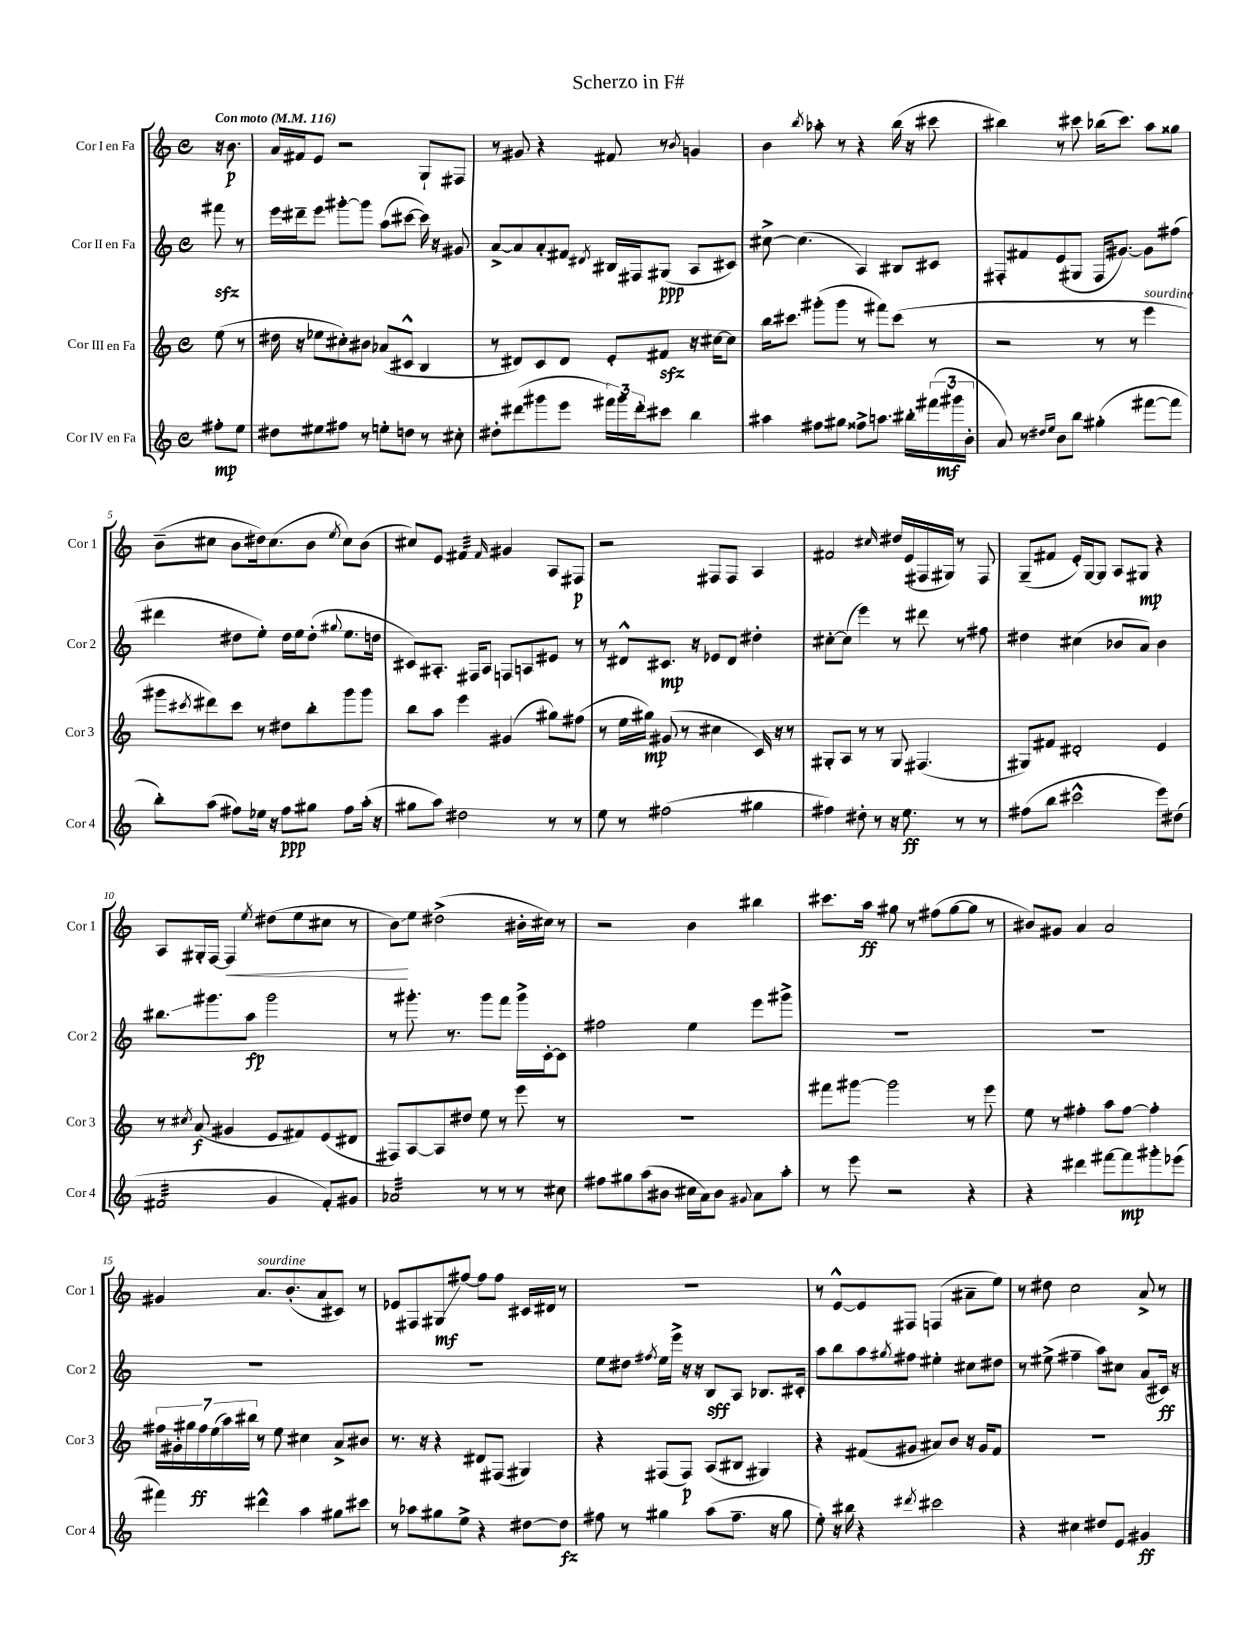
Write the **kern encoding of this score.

**kern	**kern	**kern	**kern
*staff4	*staff3	*staff2	*staff1
*clefG2	*clefG2	*clefG2	*clefG2
*k[]	*k[]	*k[]	*k[]
*M4/4	*M4/4	*M4/4	*M4/4
*met(c)	*met(c)	*met(c)	*met(c)
*MM116	*MM116	*MM116	*MM116
8ff#'\L	(8ee\	8fff#\	16r
.	.	.	8.b\
8ee\J	8r	8r	.
=	=	=	=
8dd#\L	16dd#\	16eee\LL	16a/LL
.	16r	16ddd#~\J	16f#/J
8ee#\	8ee-\L	8eee\J	8e/J
8ff#\J	8cc#'\)	[8ggg#'\L	2r
8r	8b#\J	8ggg#\]J	.
8ee'\L	(8a-/L	(8aa\L	.
8dd\J	8c#^^/J	[8ccc#\J	.
8r	4B/	16ccc#\])	8G`/L
.	.	16r	.
8cc#'\	.	8g#/	8F#/J
=	=	=	=
8dd#'\L	8r	[8a^/L	8r
(8ddd#\	8d#/L)	8a/]	8g#/
8ggg#\	8c/	8a'/	4r
8eee\J	8d#/J	8f#/J	.
.	.	8qd#/	.
24fff#\LL)	8e'/L	16B#/LL	8f#/
24ggg#\	.	.	.
.	.	16F#/J	.
24ddd#'\J	.	.	.
8ccc#\J	8f#/J	(8G#/J	8r
.	.	.	8qb/
4bb\	16r	8A/L	4g/
.	[16cc#\LK	.	.
.	8cc#\]J	8c#/J)	.
=	=	=	=
4aa#\	16bb\LK	[8cc#^\	4b\
.	8.ccc#\J	.	.
.	.	(4.cc#\]	.
.	.	.	8qbb/
8ff#\L	(8ggg#'\L	.	8aa-'\
8gg#\J	8ggg#\J	.	8r
8ff##^\L	8r	4A/)	4r
8.aa\J	8fff#\L)	.	.
.	(8ccc#\J	8B#/L	(16bb\
16bb#'\LL	.	.	16r
(24fff#\	8r	8c#/J	8ccc#\
24ggg#\	.	.	.
24b'\JJ	.	.	.
=	=	=	=
8a/)	2r	8F#'/L	4bb#\)
8r	.	8f#/	.
16qqdd#/LL	.	.	.
16qqee/JJ	.	.	.
8b\L	.	(8e/	8r
8bb\J	.	8G#/J	8ccc#\
(4gg#'\	8r	16F#/LK	(16bb-\LK
.	.	[8.g#/J)	8.ccc#\J)
.	8r	.	.
[8fff#\L	4eee\	8g#\]L	8aa\L
8fff#\]J	.	(8ff#\J	8gg##\J
=	=	=	=
8bb'\L)	8ggg#\L	4ddd#\	(8b~\L
.	8qccc#/	.	.
(8aa\J	8ddd#\)	.	8cc#\J
8ff#\L)	8ccc#\J	8dd#\L	8b\L
16ee-\Jk	8r	8ee'\J)	16dd#\k)
16r	.	.	(8.cc#\
8ff#\L	8dd#\L	16dd#\LL	.
.	.	16ee\J	.
8gg#\J	8bb'\	(8dd#'\J	8b\J
.	.	8qqgg#/	8qee/
8ff#\L	8ggg#\	8.ee\L	8cc#\L)
(16aa'\Jk	8ggg#\J	.	(8b\J
16r	.	16dd\Jk	.
=	=	=	=
8gg#\L	8bb\L	8c#/L)	8cc#/L)
8aa\J)	8aa\J	8.A#'/J	8e/J
2dd#\	4eee\	.	4f#/
.	.	16F#/LK	.
.	.	8A#/J	.
.	.	.	16qqf#/
.	(4g#/	8F/L	4g#/
.	.	8A/	.
8r	8gg#\L)	8e#/J	8A/L
8r	(8ff#\J	8r	8F#/J
=	=	=	=
8ee\	8r	8r	2r
8r	16ee\LL	8d#^^/L	.
.	16gg#\JJ)	.	.
(2ff#\	(8g#/	8.c#/J	.
.	8r	.	.
.	.	16r	.
.	4cc#\	8e-/L	8F#/L
.	.	8d#/J	8F#/J
4gg#\	16c/)	4dd#'\	4A/
.	16r	.	.
.	8r	.	.
=	=	=	=
4ff#\)	8G#'/L	[8cc#'\L	2f#/
.	8A/J	(8cc#\]J	.
8dd#'\	8r	4eee\)	.
8r	8r	.	.
.	.	.	16qqcc#/
16r	8G#/	8r	16dd#/LL
8.ee\	.	.	(16e/
.	(4.F#/	8ddd#\	16F#/
.	.	.	16G#/JJ)
8r	.	8r	8r
8r	.	8ff#\	8F#/
=	=	=	=
(8ff#\L	8G#/L)	4dd#\	(8G~/L
8bb\J	8f#/J	.	8f#/J
2ccc#^^\	2d#'/	(4cc#\	16e'/LL)
.	.	.	[16G/J
.	.	.	8G/]J
.	.	8b-/L	8A/L
.	.	8a/J)	8G#/J
8eee\L)	4e/	4b-\	4r
(8dd#\J	.	.	.
=	=	=	=
2f#/	8r	8.bb#\L	8A/L
.	8qcc#/	.	.
.	(8a/	.	16G#'/L
.	.	8.ggg#\	[16F/JJ
.	4g#/	.	4F/]
.	.	8aa\J	.
.	.	.	8qee/
4g/	8e/L	2ggg#\	(8dd#\L
.	8f#/)	.	8ee\
8f#'/L)	(8e/	.	8cc#\J
8g#/J	8d#/J	.	8r
=	=	=	=
2a-/	8F#/L)	8r	8b\L)
.	[8A/	8.ggg#'\	8ee\J
.	8A/]	.	(2dd#^\
.	.	8.r	.
.	8dd#/J	.	.
8r	8ee\	8ggg#\L	.
8r	8r	8fff\J	.
8r	8eee\	16ggg#^\LL	16b#'\LL
.	.	[16c'\J	16cc#\JJ)
8cc#\	8r	8c\]J	8r
=	=	=	=
8ff#\L	1r	2ff#\	2r
8gg#\	.	.	.
(8aa\	.	.	.
8b#\J	.	.	.
16cc#\LL	.	4ee\	4b\
16a\J)	.	.	.
8b#\J	.	.	.
8qqg#/	.	.	.
8a\L	.	8eee\L	4bb#\
8aa'\J	.	8ggg#^\J	.
=	=	=	=
8r	8fff#\L	1r	8.ccc#\L
8eee\	[8ggg#\J	.	.
.	.	.	16aa\Jk
2r	2ggg#\]	.	8gg#\
.	.	.	8r
.	.	.	(8ff#\L
.	.	.	[8gg#\
4r	8r	.	8gg#\]J
.	8eee\	.	8r
=	=	=	=
4r	8ee\	1r	8b#/L)
.	8r	.	8g#/J
4ddd#\	4ff#'\	.	4a/
[8fff#\L	8aa\L	.	2a/
8fff#\]	[8ff#\J	.	.
8ggg#'\	4ff#'\]	.	.
(8eee-\J	.	.	.
=	=	=	=
4fff#\)	28ff#\LL	1r	4g#/
.	28g#'\	.	.
.	28gg#\	.	.
.	28ff#\	.	.
.	(28ee\	.	.
.	28aa\)	.	.
.	28bb#\JJ	.	.
4ddd#^^\	8r	.	8.a/L
.	8ee\	.	.
.	.	.	(8.b'/
4aa\	4cc#\	.	.
.	.	.	8a/
8gg#\L	8a^/L	.	8c#/J)
8ccc#\J	8b#/J	.	8r
=	=	=	=
8r	8.r	1r	8e-/L
8aa-\L	.	.	8F#/
.	16r	.	.
8gg#\	4r	.	8G#/
8ee^\J	.	.	[8ff#/J
4r	8d#/L	.	8ff#\]L
.	(8F#/J	.	8ff#\J
[8dd#\L	4G#/)	.	16c#/LL
.	.	.	16d#/JJ
8dd#\]J	.	.	8r
=	=	=	=
8ff#\	4r	8ee\L	1r
8r	.	8dd#\J	.
.	.	8qff#/	.
4gg#\	(8F#/L	16ee\LL	.
.	.	16eee^\JJ	.
.	8F#/J)	16r	.
.	.	16r	.
(8aa\L	(8A/L	8B/L	.
8.ff#~\J	8B#/J	8A/J	.
.	4G#/)	8.B-/L	.
16r	.	.	.
8gg#\	.	.	.
.	.	16c#'/Jk	.
=	=	=	=
8ee'\)	4r	8aa\L	8r
16r	.	8bb\	[8e^^/L
16bb#\	.	.	.
4r	(8f#/L	8aa\	8e/]
.	.	8qgg#/	.
.	8g#/J	8ff#\J	8F#/J
8qddd#/	.	.	.
2ccc#\	8a#/L)	4ee#'\	(4F/
.	8b/J	.	.
.	16r	8cc#\L	8a#~\L
.	16g#/LK	.	.
.	8f#/J	8dd#\J	8ee\J)
=	=	=	=
4r	1r	8r	8r
.	.	(8ee#^\	8dd#\
4cc#\	.	4ff#~\	2cc\
8dd#/L	.	8aa\L)	.
8e/J	.	8cc#\J	.
4g#/	.	(8a/L	8a^/
.	.	16c#/Jk)	8r
.	.	16r	.
==	==	==	==
*-	*-	*-	*-
